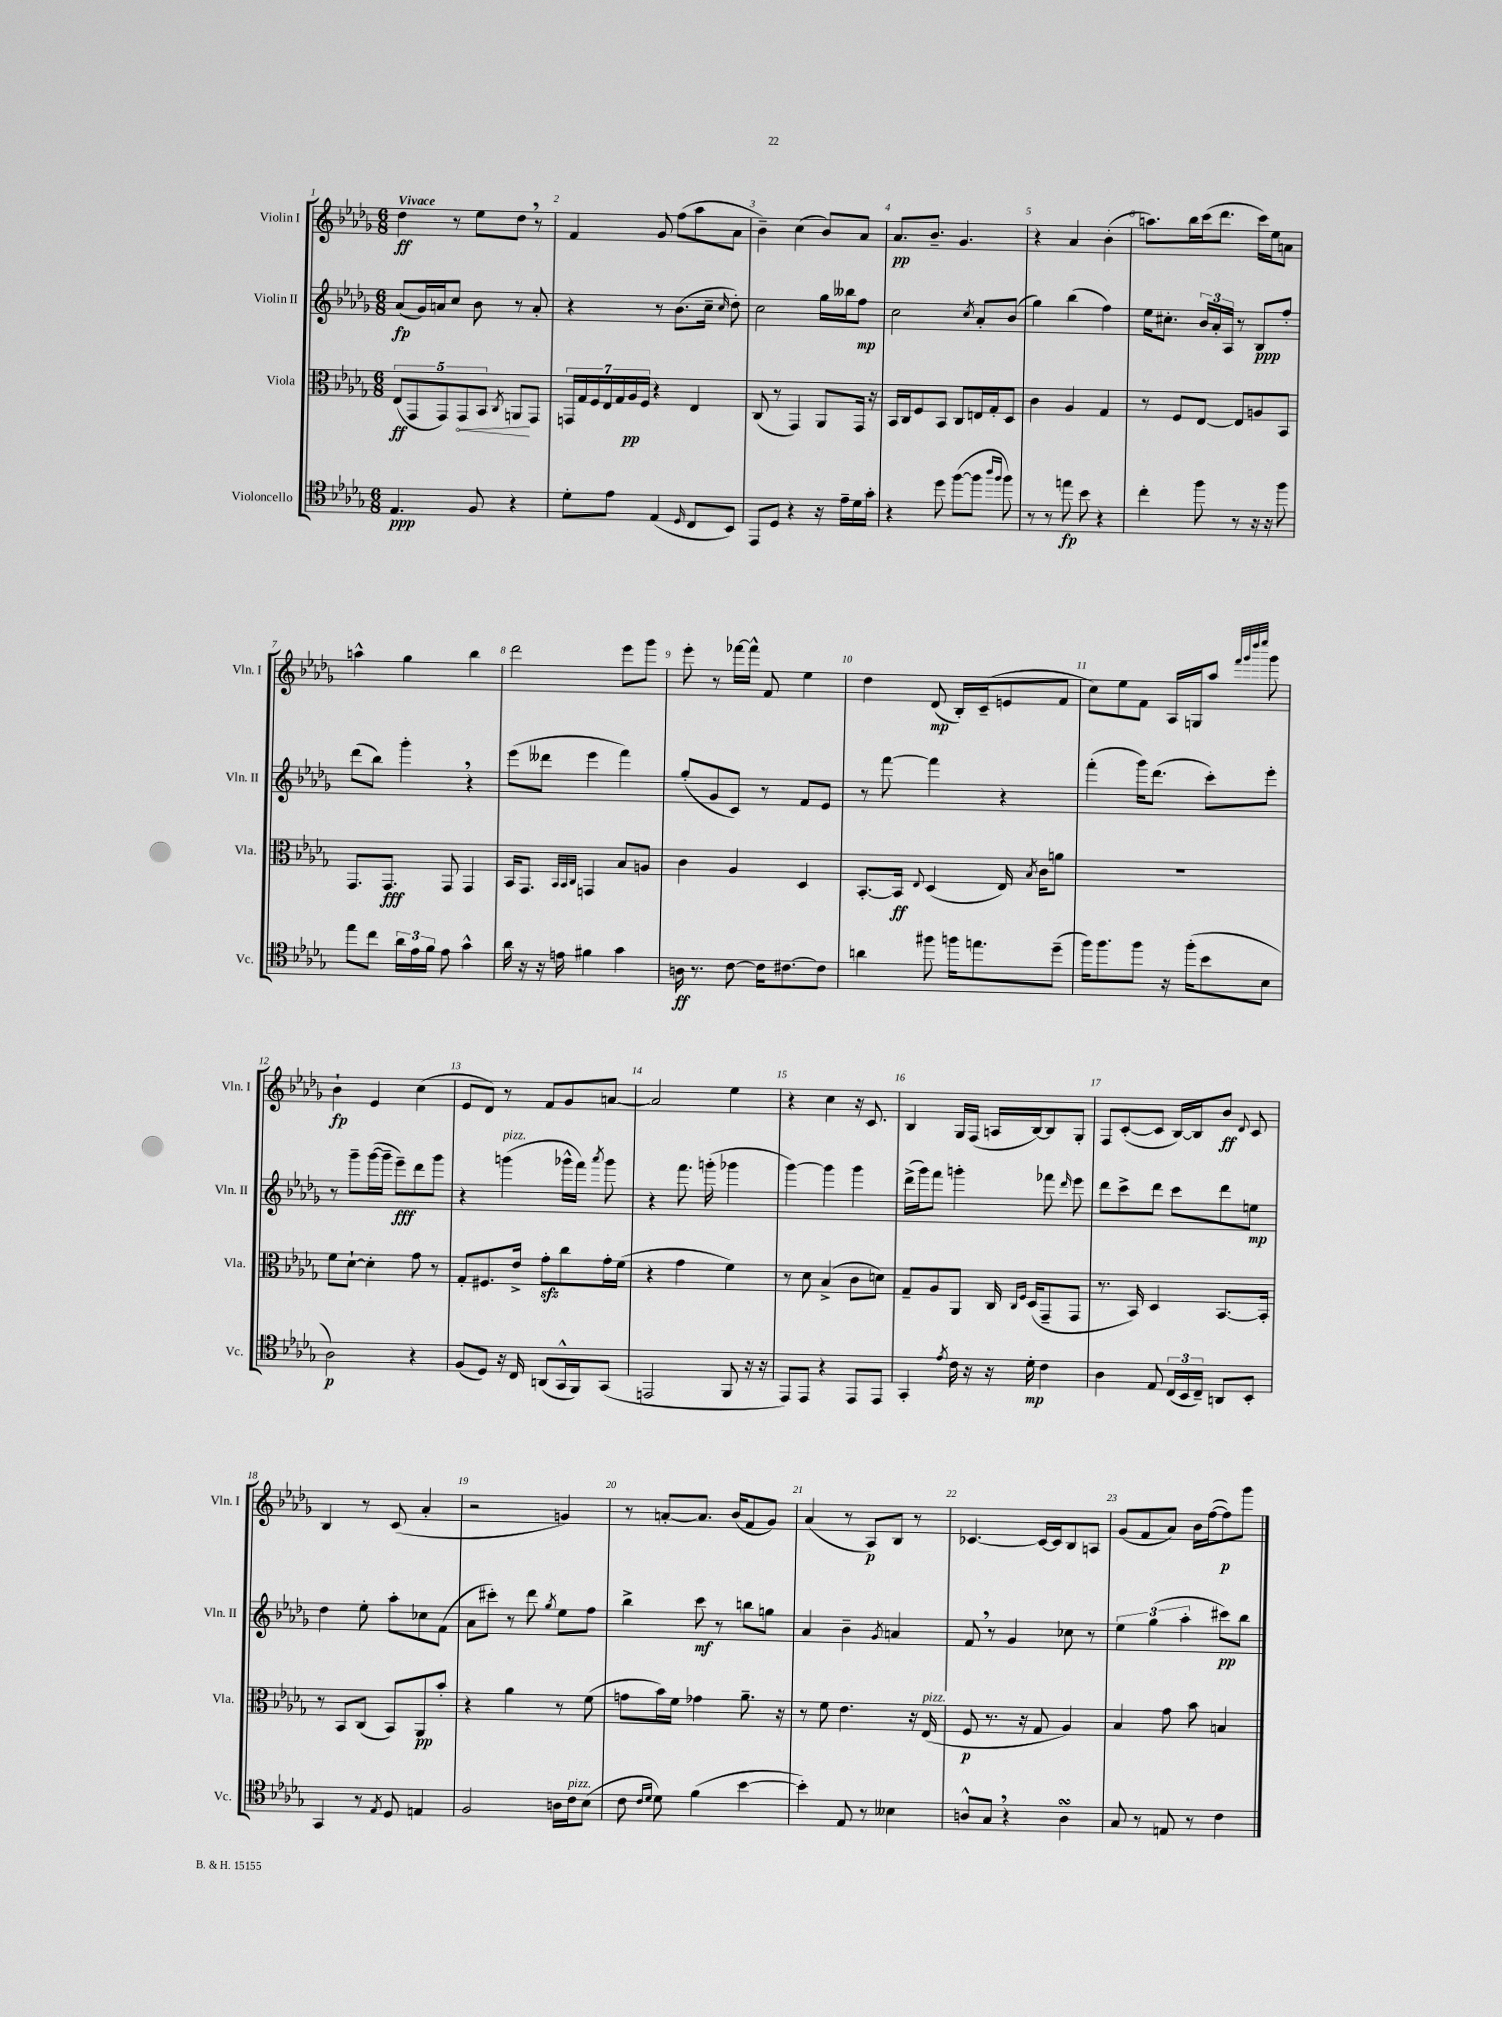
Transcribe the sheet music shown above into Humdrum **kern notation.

**kern	**dynam	**kern	**dynam	**kern	**dynam	**kern	**dynam
*part4	*part4	*part3	*part3	*part2	*part2	*part1	*part1
*staff4	*staff4	*staff3	*staff3	*staff2	*staff2	*staff1	*staff1
*I"Violoncello	*	*I"Viola	*	*I"Violin II	*	*I"Violin I	*
*I'Vc.	*	*I'Vla.	*	*I'Vln. II	*	*I'Vln. I	*
*clefC4	*	*clefC3	*	*clefG2	*	*clefG2	*
*k[b-e-a-d-g-]	*	*k[b-e-a-d-g-]	*	*k[b-e-a-d-g-]	*	*k[b-e-a-d-g-]	*
*M6/8	*	*M6/8	*	*M6/8	*	*M6/8	*
=1	=1	=1	=1	=1	=1	=1	=1
!	!	!	!	!	!	!LO:TX:a:B:t=Vivace	!
4.E-/	ppp	(10E-/L	ff	(8a-/L	fp	4dd-\	ff
.	.	10GG-/	.	.	.	.	.
.	.	.	.	16g-/L)	.	.	.
.	.	.	.	16an/J	.	.	.
.	.	10GG-/)	.	.	.	.	.
.	.	.	.	8cc/J	.	8r	.
!	!	!	!LO:HP:b	!	!	!	!
.	.	10GG-/	<	.	.	.	.
8F/	.	.	.	8b-\	.	8ee-\L	.
.	.	10BB-/J	.	.	.	.	.
.	.	8qC/	.	.	.	.	.
4r	.	8AAn/L	.	8r	.	8dd-,\J	.
.	.	8GG-/J	[	8a'/	.	8r	.
=2	=2	=2	=2	=2	=2	=2	=2
8d-'\L	.	28GGn/LL	.	4r	.	4f/	.
.	.	28G-/	.	.	.	.	.
.	.	28F/	.	.	.	.	.
.	.	28E-/	.	.	.	.	.
8e-\J	.	.	.	.	.	.	.
.	.	28G-/	.	.	.	.	.
.	.	28A-/	pp	.	.	.	.
.	.	28F/JJ	.	.	.	.	.
(4E-/	.	4r	.	8r	.	8g-/	.
.	.	.	.	(8.b-\L	.	(8ff\L	.
16qqD-/	.	.	.	.	.	.	.
8C/L	.	4E-/	.	.	.	8aa-\	.
.	.	.	.	16cc~\Jk	.	.	.
.	.	.	.	16qqcc/	.	.	.
8BB-/J)	.	.	.	8dd-'\)	.	8a-\J	.
=3	=3	=3	=3	=3	=3	=3	=3
8EE-/L	.	(8C/	.	2cc\	.	4b-~\)	.
8D-/J	.	8r	.	.	.	.	.
4r	.	4GG-/)	.	.	.	(4cc\	.
16r	.	8AA-/L	.	16gg-\LL	.	8b-/L)	.
16e-~\LL	.	.	.	16bb--X\J	.	.	.
16d-\	.	16GG-/Jk	.	8ff\J	mp	8a-/J	.
16g-'\JJ	.	16r	.	.	.	.	.
=4	=4	=4	=4	=4	=4	=4	=4
4r	.	16BB-/LL	.	2cc\	.	8.a-/L	pp
.	.	16C/J	.	.	.	.	.
.	.	8F/	.	.	.	.	.
.	.	.	.	.	.	8.b-~/J	.
8dd-\	.	8BB-/J	.	.	.	.	.
([8ff\L	.	8C/L	.	.	.	4.g-/	.
.	.	.	.	8qcc/	.	.	.
8ff\J]	.	16En/L	.	8a-'/L	.	.	.
.	.	16G-'/J	.	.	.	.	.
16qqaa-/LL	.	.	.	.	.	.	.
16qqff/JJ	.	.	.	.	.	.	.
8ff\)	.	8D-/J	.	(8b-/J	.	.	.
=5	=5	=5	=5	=5	=5	=5	=5
8r	.	4c\	.	4gg-\)	.	4r	.
8r	.	.	.	.	.	.	.
8een\	fp	4A-/	.	(4bb-\	.	4a-/	.
8b-\	.	.	.	.	.	.	.
4r	.	4G-/	.	4ff\)	.	(4b-'\	.
=6	=6	=6	=6	=6	=6	=6	=6
4cc'\	.	8r	.	16ee-\KL	.	8.aan\L)	.
.	.	.	.	8.cc#X'\J	.	.	.
.	.	8F/L	.	.	.	.	.
.	.	.	.	.	.	16bb-\L	.
8ff\	.	[8E-/J	.	24b-/LL	.	(16ccc\J	.
.	.	.	.	24a-'/	.	.	.
.	.	.	.	.	.	8.ddd-\J	.
.	.	.	.	24A-/JJ	.	.	.
8r	.	8E-/L]	.	8r	.	.	.
16r	.	8An/	.	8B-/L	ppp	16ccc\LL)	.
16r	.	.	.	.	.	16ee-\J	.
8ff\	.	8BB-/J	.	8ff'/J	.	8an\J	.
!!LO:LB:g=z
=7	=7	=7	=7	=7	=7	=7	=7
8ee-\L	.	8.GG-/L	.	(8ddd-\L	.	4aan^^\	.
8cc\J	.	.	.	8bb-\J)	.	.	.
.	.	8.GG-/J	fff	.	.	.	.
24a-\LL	.	.	.	4ggg-',\	.	4gg-\	.
24e-\	.	.	.	.	.	.	.
24f\JJ	.	.	.	.	.	.	.
8e-\	.	8GG-/	.	.	.	.	.
4g-^^\	.	4GG-/	.	4r	.	4bb-\	.
=8	=8	=8	=8	=8	=8	=8	=8
16a-\	.	16BB-/KL	.	(8eee-\L	.	2ddd-\	.
16r	.	8.GG-/J	.	.	.	.	.
16r	.	.	.	8ddd--X\J	.	.	.
16en\	.	.	.	.	.	.	.
.	.	32qqBB-/LLL	.	.	.	.	.
.	.	32qqBB-/	.	.	.	.	.
.	.	32qqC/JJJ	.	.	.	.	.
4f#X\	.	4GGn/	.	4eee-\	.	.	.
4g-\	.	8B-/L	.	4fff\)	.	8eee-\L	.
.	.	8An/J	.	.	.	8ggg-\J	.
=9	=9	=9	=9	=9	=9	=9	=9
16An\	ff	4c\	.	(8gg-'/L	.	8eee-'\	.
8.r	.	.	.	.	.	.	.
.	.	.	.	8g-/	.	8r	.
[8c\	.	4A-/	.	8c/J)	.	[16fff-X\LL	.
.	.	.	.	.	.	16fff-^^\JJ]	.
16c\KL]	.	.	.	8r	.	8f/	.
[8.c#X\	.	.	.	.	.	.	.
.	.	4D-/	.	8f/L	.	4ee-\	.
8c#\J]	.	.	.	8e-/J	.	.	.
=10	=10	=10	=10	=10	=10	=10	=10
4an\	.	[8.BB-'/L	.	8r	.	4dd-\	.
.	.	.	.	[8fff\	.	.	.
.	.	16BB-/Jk]	ff	.	.	.	.
.	.	8qqE-/	.	.	.	.	.
8ff#X\	.	(4D-/	.	4fff\]	.	(8d-/	mp
16ffn\KL	.	.	.	.	.	16B-'/LL)	.
8.een\	.	.	.	.	.	(16c~/J	.
.	.	16E-/)	.	4r	.	8en/	.
.	.	8qB-/	.	.	.	.	.
.	.	16c\KL	.	.	.	.	.
(8dd-~\J	.	8an\J	.	.	.	8f/J	.
=11	=11	=11	=11	=11	=11	=11	=11
16ff\KL)	.	2.r	.	(4fff'\	.	8cc\L)	.
8.ff\	.	.	.	.	.	.	.
.	.	.	.	.	.	8ee-\	.
8ff\J	.	.	.	16ggg-\KL)	.	8f\J	.
.	.	.	.	(8.ddd-\J	.	.	.
16r	.	.	.	.	.	16A-/LL	.
(16ff'\KL	.	.	.	.	.	16Gn/J	.
8b-\	.	.	.	8ccc'\L)	.	8aa-/J	.
.	.	.	.	.	.	32qqfff/LLL	.
.	.	.	.	.	.	32qqggg-/	.
.	.	.	.	.	.	32qqdddd-/	.
.	.	.	.	.	.	32qqeeee-/JJJ	.
8B-\J	.	.	.	8eee-'\J	.	8ggg-\	.
!!LO:LB:g=z
=12	=12	=12	=12	=12	=12	=12	=12
2A-\)	p	8f\L	.	8r	.	4b-`\	fp
.	.	[8d-`\J	.	8ggg-~\L	.	.	.
.	.	4d-'\]	.	([16ggg-\L	.	4e-/	.
.	.	.	.	16ggg-~\JJ]	.	.	.
.	.	.	.	8eee-~\L)	fff	.	.
4r	.	8g-\	.	8ddd-\	.	(4cc\	.
.	.	8r	.	8ggg-\J	.	.	.
=13	=13	=13	=13	=13	=13	=13	=13
(8F/L	.	8G-'/L	.	4r	.	8e-/L	.
8D-/J)	.	8.F#X/	.	.	.	8d-/J)	.
!	!	!	!	!LO:TX:a:i:t=pizz.	!	!	!
16r	.	.	.	(4gggn\	.	8r	.
16C/	.	16e-^/Jk	.	.	.	.	.
(8AAn/L	.	8g-zz'\L	.	.	.	8f/L	.
16GG-^^/L	.	8cc\	.	16ggg-X^^\LL	.	8g-/	.
16FF/J)	.	.	.	16fff\JJ)	.	.	.
.	.	.	.	8qaaa-/	.	.	.
(8GG-/J	.	16g-'\L	.	8ggg-\	.	[8an/J	.
.	.	(16f\JJ	.	.	.	.	.
=14	=14	=14	=14	=14	=14	=14	=14
2EEn/	.	4r	.	4r	.	2a/]	.
.	.	4g-\	.	8.fff\	.	.	.
.	.	.	.	(16gggn'\	.	.	.
8FF/	.	4f\)	.	4ggg-X\	.	4ee-\	.
16r	.	.	.	.	.	.	.
16r	.	.	.	.	.	.	.
=15	=15	=15	=15	=15	=15	=15	=15
8EE-/L)	.	8r	.	[4ggg-\)	.	4r	.
8EE-/J	.	8d-\	.	.	.	.	.
4r	.	(4B-^/	.	4ggg-\]	.	4cc\	.
8EE-/L	.	8c\L	.	4ggg-\	.	16r	.
.	.	.	.	.	.	8.c/	.
8EE-/J	.	8dn\J)	.	.	.	.	.
=16	=16	=16	=16	=16	=16	=16	=16
4GG-'/	.	8G-~/L	.	(16ddd-^\LL	.	4B-/	.
.	.	.	.	16ggg-\J)	.	.	.
.	.	8A-/	.	8fff\J	.	.	.
8qe-/	.	.	.	.	.	.	.
16c\	.	8AA-/J	.	4gggn'\	.	16G-/LL	.
16r	.	.	.	.	.	(16F/JJ	.
16r	.	16C/	.	.	.	16An/LL	.
.	.	16qqC/LL	.	.	.	.	.
.	.	16qqF/JJ	.	.	.	.	.
16d-'\	mp	(16D-/KL	.	.	.	[16B-/J)	.
4c\	.	8GG-~/	.	8fff-X\	.	8B-/]	.
.	.	.	.	16qqddd-/	.	.	.
.	.	8GG-/J	.	8eee-\	.	8G-'/J	.
=17	=17	=17	=17	=17	=17	=17	=17
4A-\	.	8.r	.	8ddd-\L	.	8F/L	.
.	.	.	.	8ccc^\	.	([8c'/	.
.	.	16BB-/)	.	.	.	.	.
8E-/	.	4D-/	.	8ddd-\J	.	8c/J]	.
(24C/LL	.	.	.	8ccc\L	.	[16B-/LL)	.
24BB-/	.	.	.	.	.	.	.
.	.	.	.	.	.	16B-/J]	.
24C~/JJ)	.	.	.	.	.	.	.
8AAn/L	.	[8.BB-/L	.	8ddd-\	.	8b-/J	ff
.	.	.	.	.	.	8qqd-/	.
8BB-'/J	.	.	.	8een\J	mp	8c/	.
.	.	16BB-'/Jk]	.	.	.	.	.
!!LO:LB:g=z
=18	=18	=18	=18	=18	=18	=18	=18
4GG-/	.	8r	.	4dd-\	.	4B-/	.
.	.	8BB-/L	.	.	.	.	.
8r	.	(8C/J	.	8ee-'\	.	8r	.
8qE-/	.	.	.	.	.	.	.
8D-/	.	8BB-/L)	.	8aa-'\L	.	(8c/	.
4En/	.	8AA-/	pp	8cc-X\	.	4a-'/	.
.	.	8b-'/J	.	(8f\J	.	.	.
=19	=19	=19	=19	=19	=19	=19	=19
2F/	.	4r	.	8a-\L	.	2r	.
.	.	.	.	8ccc#X'\J)	.	.	.
.	.	4a-\	.	8r	.	.	.
.	.	.	.	8ddd-\	.	.	.
.	.	.	.	8qgg-/	.	.	.
16An\LL	.	8r	.	8ee-\L	.	4gn/)	.
!LO:TX:a:i:t=pizz.	!	!	!	!	!	!	!
16c\J	.	.	.	.	.	.	.
(8B-\J	.	(8f\	.	8ff\J	.	.	.
=20	=20	=20	=20	=20	=20	=20	=20
8c\	.	8gn\L	.	4bb-^\	.	8r	.
16qqc/LL	.	.	.	.	.	.	.
16qqd-/JJ	.	.	.	.	.	.	.
8d-\)	.	16b-\L)	.	.	.	[8an'/L	.
.	.	16f\JJ	.	.	.	.	.
(4f\	.	4g-X\	.	8ccc\	mf	8.a/J]	.
.	.	.	.	8r	.	.	.
.	.	.	.	.	.	(16b-/KL	.
[4b-\	.	8.a-~\	.	8bbn\L	.	8f/	.
.	.	.	.	8ggn\J	.	8g-/J)	.
.	.	16r	.	.	.	.	.
=21	=21	=21	=21	=21	=21	=21	=21
4b-'\])	.	8r	.	4a-/	.	(4a-/	.
.	.	8f\	.	.	.	.	.
8E-/	.	4.e-\	.	4b-~\	.	8r	.
8r	.	.	.	.	.	8A-/L)	p
.	.	.	.	8qg-/	.	.	.
4B--X\	.	.	.	4an/	.	8B-/J	.
.	.	16r	.	.	.	8r	.
!	!	!LO:TX:a:i:t=pizz.	!	!	!	!	!
.	.	(16E-/	.	.	.	.	.
=22	=22	=22	=22	=22	=22	=22	=22
8An^^/L	.	8F/	p	8f,/	.	[4.c-X/	.
8G-,/J	.	8.r	.	8r	.	.	.
4r	.	.	.	4g-/	.	.	.
.	.	16r	.	.	.	.	.
.	.	8G-/	.	.	.	16c-/LL_	.
.	.	.	.	.	.	16c-/J]	.
4AsSsS\	.	4A-/)	.	8cc-X\	.	8B-/	.
.	.	.	.	8r	.	8An/J	.
=23	=23	=23	=23	=23	=23	=23	=23
8G-/	.	4B-/	.	6ee-\	.	(8g-/L	.
8r	.	.	.	.	.	8f/	.
.	.	.	.	(6gg-\	.	.	.
8En/	.	8g-\	.	.	.	8a-/J)	.
.	.	.	.	6aa-'\	.	.	.
8r	.	8b-\	.	.	.	16b-\LL	.
.	.	.	.	.	.	([16ff\J	.
4c\	.	4Bn/	.	8ccc#X\L)	pp	8ff\])	p
.	.	.	.	8bb-\J	.	8ggg-\J	.
==	==	==	==	==	==	==	==
*-	*-	*-	*-	*-	*-	*-	*-
